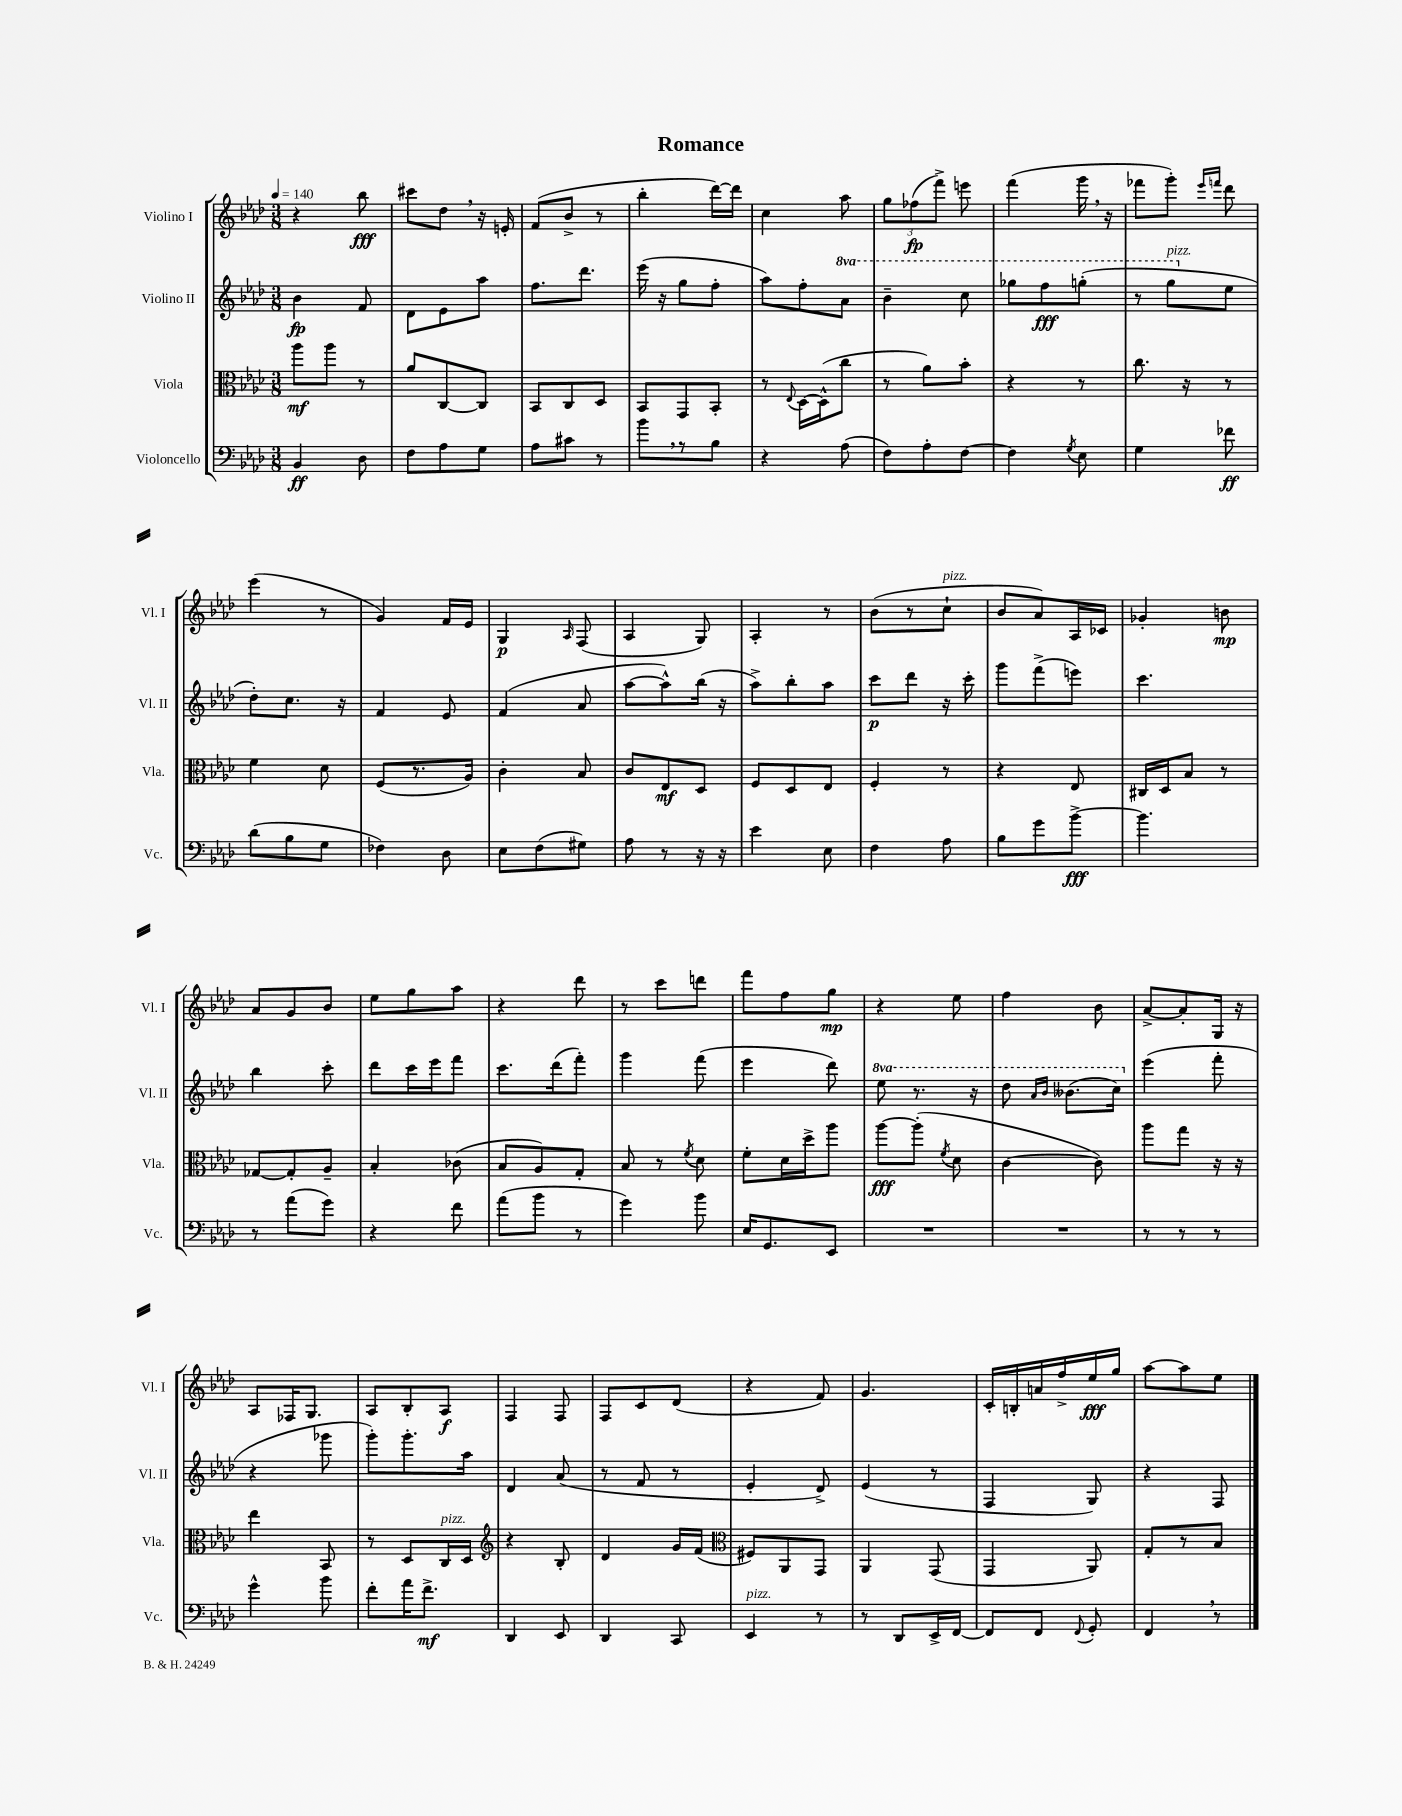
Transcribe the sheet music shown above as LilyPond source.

\header { title = "Romance" }
<<
\new StaffGroup <<
\new Staff = "s0" \with { instrumentName = "Violino I" shortInstrumentName = "Vl. I" } {
    \clef treble \key aes \major \numericTimeSignature \time 3/8 \tempo 4 = 140
    \autoBeamOff r4 bes''8\fff |
    cis'''8[ des''8] \breathe r16 e'16-. |
    f'8[( bes'8]-> r8 |
    bes''4-. des'''16[~) des'''16] |
    c''4 aes''8 |
    \tuplet 3/2 { g''8[ fes''8\fp( f'''8]->) } e'''8 |
    f'''4( g'''16 \breathe r16 |
    fes'''8[ g'''8]-.) \grace { ees'''16[ f'''16] } des'''8 |
    ees'''4( r8 |
    g'4) f'16[ ees'16] |
    g4\p \grace { aes16 } f8( |
    aes4 g8) |
    aes4-. r8 |
    bes'8[( r8 c''8]-!^\markup { \italic "pizz." } |
    bes'8[ aes'8) aes16 ces'16] |
    ges'4-. b'8\mp |
    aes'8[ g'8 bes'8] |
    ees''8[ g''8 aes''8] |
    r4 des'''8 |
    r8 c'''8[ d'''8] |
    f'''8[ f''8 g''8]\mp |
    r4 ees''8 |
    f''4 bes'8 |
    aes'8[~-> aes'8-. g16] r16 |
    aes8[ fes16 g8.] |
    aes8[ bes8-. aes8]\f |
    f4 f8 |
    f8[ c'8 des'8]( |
    r4 f'8) |
    g'4. |
    c'16[-. b16-. a'16 f''16-> ees''16\fff g''16] |
    aes''8[~ aes''8 ees''8] \bar "|." |
}
\new Staff = "s1" \with { instrumentName = "Violino II" shortInstrumentName = "Vl. II" } {
    \clef treble \key aes \major \numericTimeSignature \time 3/8 \set Staff.ottavationMarkups = #ottavation-simple-ordinals
    \autoBeamOff bes'4\fp f'8 |
    des'8[ ees'8 aes''8] |
    f''8.[ des'''8.] |
    ees'''16( r16 g''8[ f''8]-. |
    aes''8[) f''8-. \ottava #1 aes''8] |
    bes''4-- c'''8 |
    ges'''8[ f'''8\fff g'''8]-.( |
    r8 g'''8[^\markup { \italic "pizz." } \ottava #0 ees''8] |
    des''8[-.) c''8.] r16 |
    f'4 ees'8 |
    f'4( aes'8 |
    aes''8[~ aes''8-^) bes''16]( r16 |
    aes''8[->) bes''8-. aes''8] |
    c'''8[\p des'''8] r16 c'''16-. |
    g'''8[ f'''8->( e'''8]) |
    c'''4. |
    bes''4 c'''8-. |
    des'''8[ c'''16 ees'''16 f'''8] |
    c'''8.[ des'''16( f'''8]-.) |
    g'''4 f'''8( |
    ees'''4 des'''8) |
    \ottava #1 ees'''8 r8. r16 |
    des'''8 \grace { aes''16[ bes''16] } beses''8.[( c'''16]) \ottava #0 |
    ees'''4( f'''8-. |
    r4 ges'''8 |
    g'''8[-.) g'''8.-. aes''16] |
    des'4 aes'8( |
    r8 f'8 r8 |
    ees'4-. des'8->) |
    ees'4( r8 |
    f4 g8) |
    r4 f8 \bar "|." |
}
\new Staff = "s2" \with { instrumentName = "Viola" shortInstrumentName = "Vla." } {
    \clef alto \key aes \major \numericTimeSignature \time 3/8
    \autoBeamOff aes''8[\mf aes''8] r8 |
    aes'8[ c8~ c8] |
    bes,8[ c8 des8] |
    bes,8[ g,8 bes,8]-. |
    r8 \appoggiatura { ees8 } des16[~ des16-^( c''8] |
    r8 aes'8[) bes'8]-. |
    r4 r8 |
    c''8. r16 r8 |
    f'4 des'8 |
    f8[( r8. aes16]) |
    c'4-. bes8 |
    c'8[ ees8\mf des8] |
    f8[ des8 ees8] |
    f4-. r8 |
    r4 ees8 |
    cis16[ des16 bes8] r8 |
    ges8[~ ges8-. aes8]-- |
    bes4-. ces'8( |
    bes8[ aes8) g8]-. |
    bes8 r8 \acciaccatura { f'8 } des'8 |
    f'8[-. des'16 des''16-> aes''8] |
    aes''8[~\fff aes''8]-.( \acciaccatura { f'8 } des'8 |
    c'4~ c'8) |
    aes''8[ g''8] r16 r16 |
    ees''4 bes,8 |
    r8 des8[ c16^\markup { \italic "pizz." } des16] |
    \clef treble r4 bes8-. |
    des'4 g'16[ f'16]( |
    \clef alto fis8[) aes,8 g,8] |
    aes,4 g,8( |
    g,4 aes,8) |
    g8[-. r8 bes8] \bar "|." |
}
\new Staff = "s3" \with { instrumentName = "Violoncello" shortInstrumentName = "Vc." } {
    \clef bass \key aes \major \numericTimeSignature \time 3/8
    \autoBeamOff bes,4\ff des8 |
    f8[ aes8 g8] |
    aes8[ cis'8] r8 |
    bes'8[ \breathe r8 bes8] |
    r4 aes8( |
    f8[) aes8-. f8]~ |
    f4 \acciaccatura { g8 } ees8 |
    g4 fes'8\ff |
    des'8[( bes8 g8] |
    fes4) des8 |
    ees8[ f8( gis8]) |
    aes8 r8 r16 r16 |
    ees'4 ees8 |
    f4 aes8 |
    bes8[ g'8 bes'8]~->\fff |
    bes'4. |
    r8 aes'8[( g'8]) |
    r4 f'8 |
    aes'8[( bes'8] r8 |
    g'4) bes'8 |
    ees16[ g,8. ees,8] |
    R4. |
    R4. |
    r8 r8 r8 |
    g'4-^ bes'8 |
    f'8[-. aes'16 f'8.]->\mf |
    des,4 ees,8 |
    des,4 c,8 |
    ees,4^\markup { \italic "pizz." } r8 |
    r8 des,8[ ees,16-> f,16]~ |
    f,8[ f,8] \appoggiatura { f,8 } g,8-. |
    f,4 \breathe r8 \bar "|." |
}
>>
>>
\layout { \context { \Score \remove "Bar_number_engraver" } }
